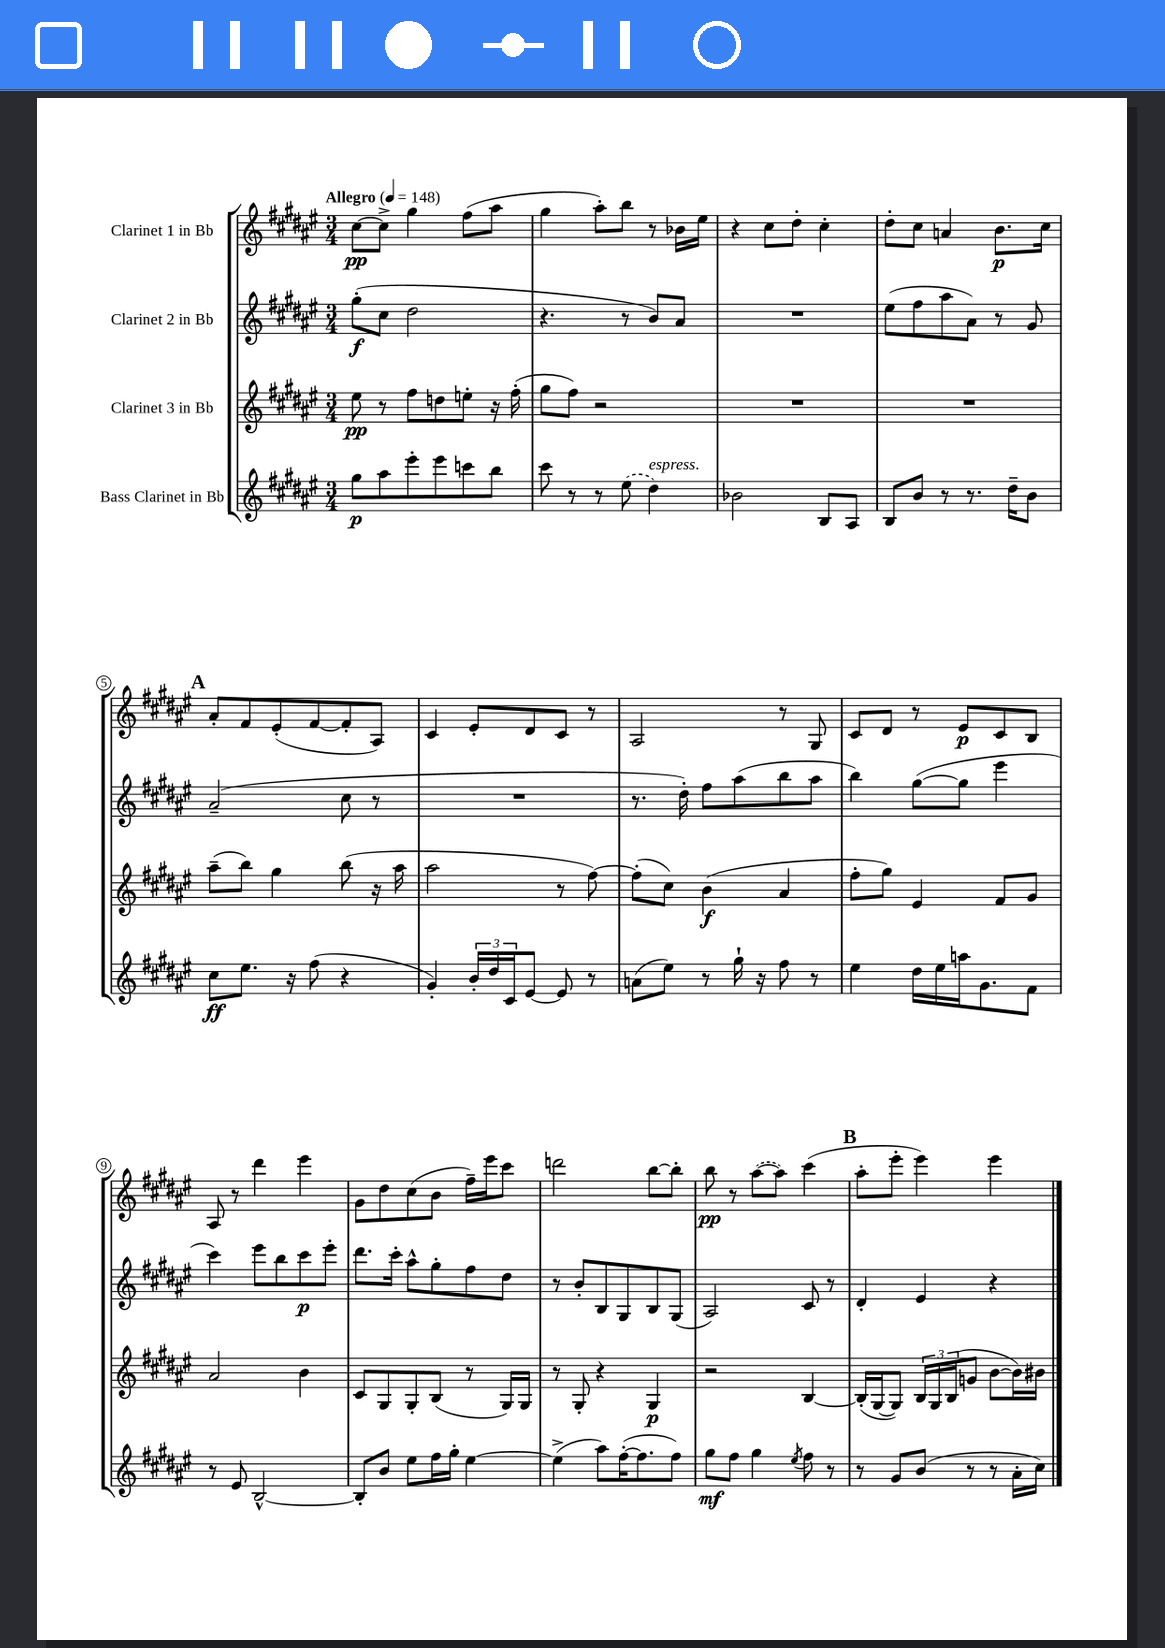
<<
\new StaffGroup <<
\new Staff = "s0" \with { instrumentName = "Clarinet 1 in Bb" } {
    \clef treble \key fis \major \numericTimeSignature \time 3/4 \tempo "Allegro" 4 = 148
    cis''8~\pp cis''8-> gis''4 fis''8( ais''8 |
    gis''4 ais''8-.) b''8 r8 bes'16 eis''16 |
    r4 cis''8 dis''8-. cis''4-. |
    dis''8-. cis''8 a'4 b'8.\p cis''16 |
    \mark \markup { \bold "A" } ais'8-. fis'8 eis'8-.( fis'8~ fis'8-. ais8) |
    cis'4 eis'8-. dis'8 cis'8 r8 |
    ais2 r8 gis8 |
    cis'8 dis'8 r8 eis'8\p cis'8 b8 |
    ais8 r8 dis'''4 eis'''4 |
    gis'8 dis''8 cis''8( b'8 fis''16--) eis'''16 cis'''8 |
    d'''2 b''8~ b''8-. |
    b''8\pp r8 \once \slurDashed ais''8~( ais''8) cis'''4( |
    \mark \markup { \bold "B" } ais''8-. eis'''8-. eis'''4) eis'''4 \bar "|." |
}
\new Staff = "s1" \with { instrumentName = "Clarinet 2 in Bb" } {
    \clef treble \key fis \major \numericTimeSignature \time 3/4
    gis''8-.\f( cis''8 dis''2 |
    r4. r8 b'8) ais'8 |
    R2. |
    eis''8( fis''8 ais''8 ais'8) r8 gis'8 |
    \mark \markup { \bold "A" } ais'2--( cis''8 r8 |
    R2. |
    r8. dis''16-.) fis''8 ais''8( b''8 ais''8 |
    b''4) gis''8~( gis''8 eis'''4 |
    cis'''4) eis'''8 b''8 cis'''8\p eis'''8-. |
    dis'''8. cis'''16-. ais''8-^ gis''8-. fis''8 dis''8 |
    r8 b'8-. b8 gis8 b8 gis8( |
    ais2) cis'8 r8 |
    \mark \markup { \bold "B" } dis'4-. eis'4 r4 \bar "|." |
}
\new Staff = "s2" \with { instrumentName = "Clarinet 3 in Bb" } {
    \clef treble \key fis \major \numericTimeSignature \time 3/4
    eis''8\pp r8 fis''8 d''8 e''8-. r16 fis''16-.( |
    gis''8 fis''8) r2 |
    R2. |
    R2. |
    \mark \markup { \bold "A" } ais''8--( b''8) gis''4 b''8( r16 ais''16 |
    ais''2 r8 fis''8~) |
    fis''8-.( cis''8) b'4\f( ais'4 |
    fis''8-. gis''8) eis'4 fis'8 gis'8 |
    ais'2 b'4 |
    cis'8 gis8 gis8-. b8( r8 gis16) gis16 |
    r8 gis8-. r4 gis4\p |
    r2 b4~ |
    \mark \markup { \bold "B" } b16-.( gis16~ gis8) \tuplet 3/2 { b16 gis16 b16( } g'8 b'8~ b'16) bis'16 \bar "|." |
}
\new Staff = "s3" \with { instrumentName = "Bass Clarinet in Bb" } {
    \clef treble \key fis \major \numericTimeSignature \time 3/4
    gis''8\p ais''8 eis'''8-. eis'''8 c'''8 b''8 |
    cis'''8 r8 r8 \once \slurDashed eis''8( dis''4^\markup { \italic "espress." }) |
    bes'2 b8 ais8 |
    b8 b'8 r8 r8. dis''16-- b'8 |
    \mark \markup { \bold "A" } cis''8\ff eis''8. r16 fis''8( r4 |
    gis'4-.) \tuplet 3/2 { b'16-. dis''16 cis'16 } eis'8~ eis'8 r8 |
    a'8( eis''8) r8 gis''16-! r16 fis''8 r8 |
    eis''4 dis''16 eis''16 a''16 gis'8. fis'8 |
    r8 eis'8 b2~-^ |
    b8-. b'8 eis''8 fis''16 gis''16-. eis''4~ |
    eis''4->( ais''8) fis''16~-.( fis''8. fis''8) |
    gis''8\mf fis''8 gis''4 \acciaccatura { eis''8 } fis''8 r8 |
    \mark \markup { \bold "B" } r8 gis'8 b'8( r8 r8 ais'16-. cis''16) \bar "|." |
}
>>
>>
\layout { \context { \Score \override BarNumber.stencil = #(make-stencil-circler 0.1 0.3 ly:text-interface::print) } }
